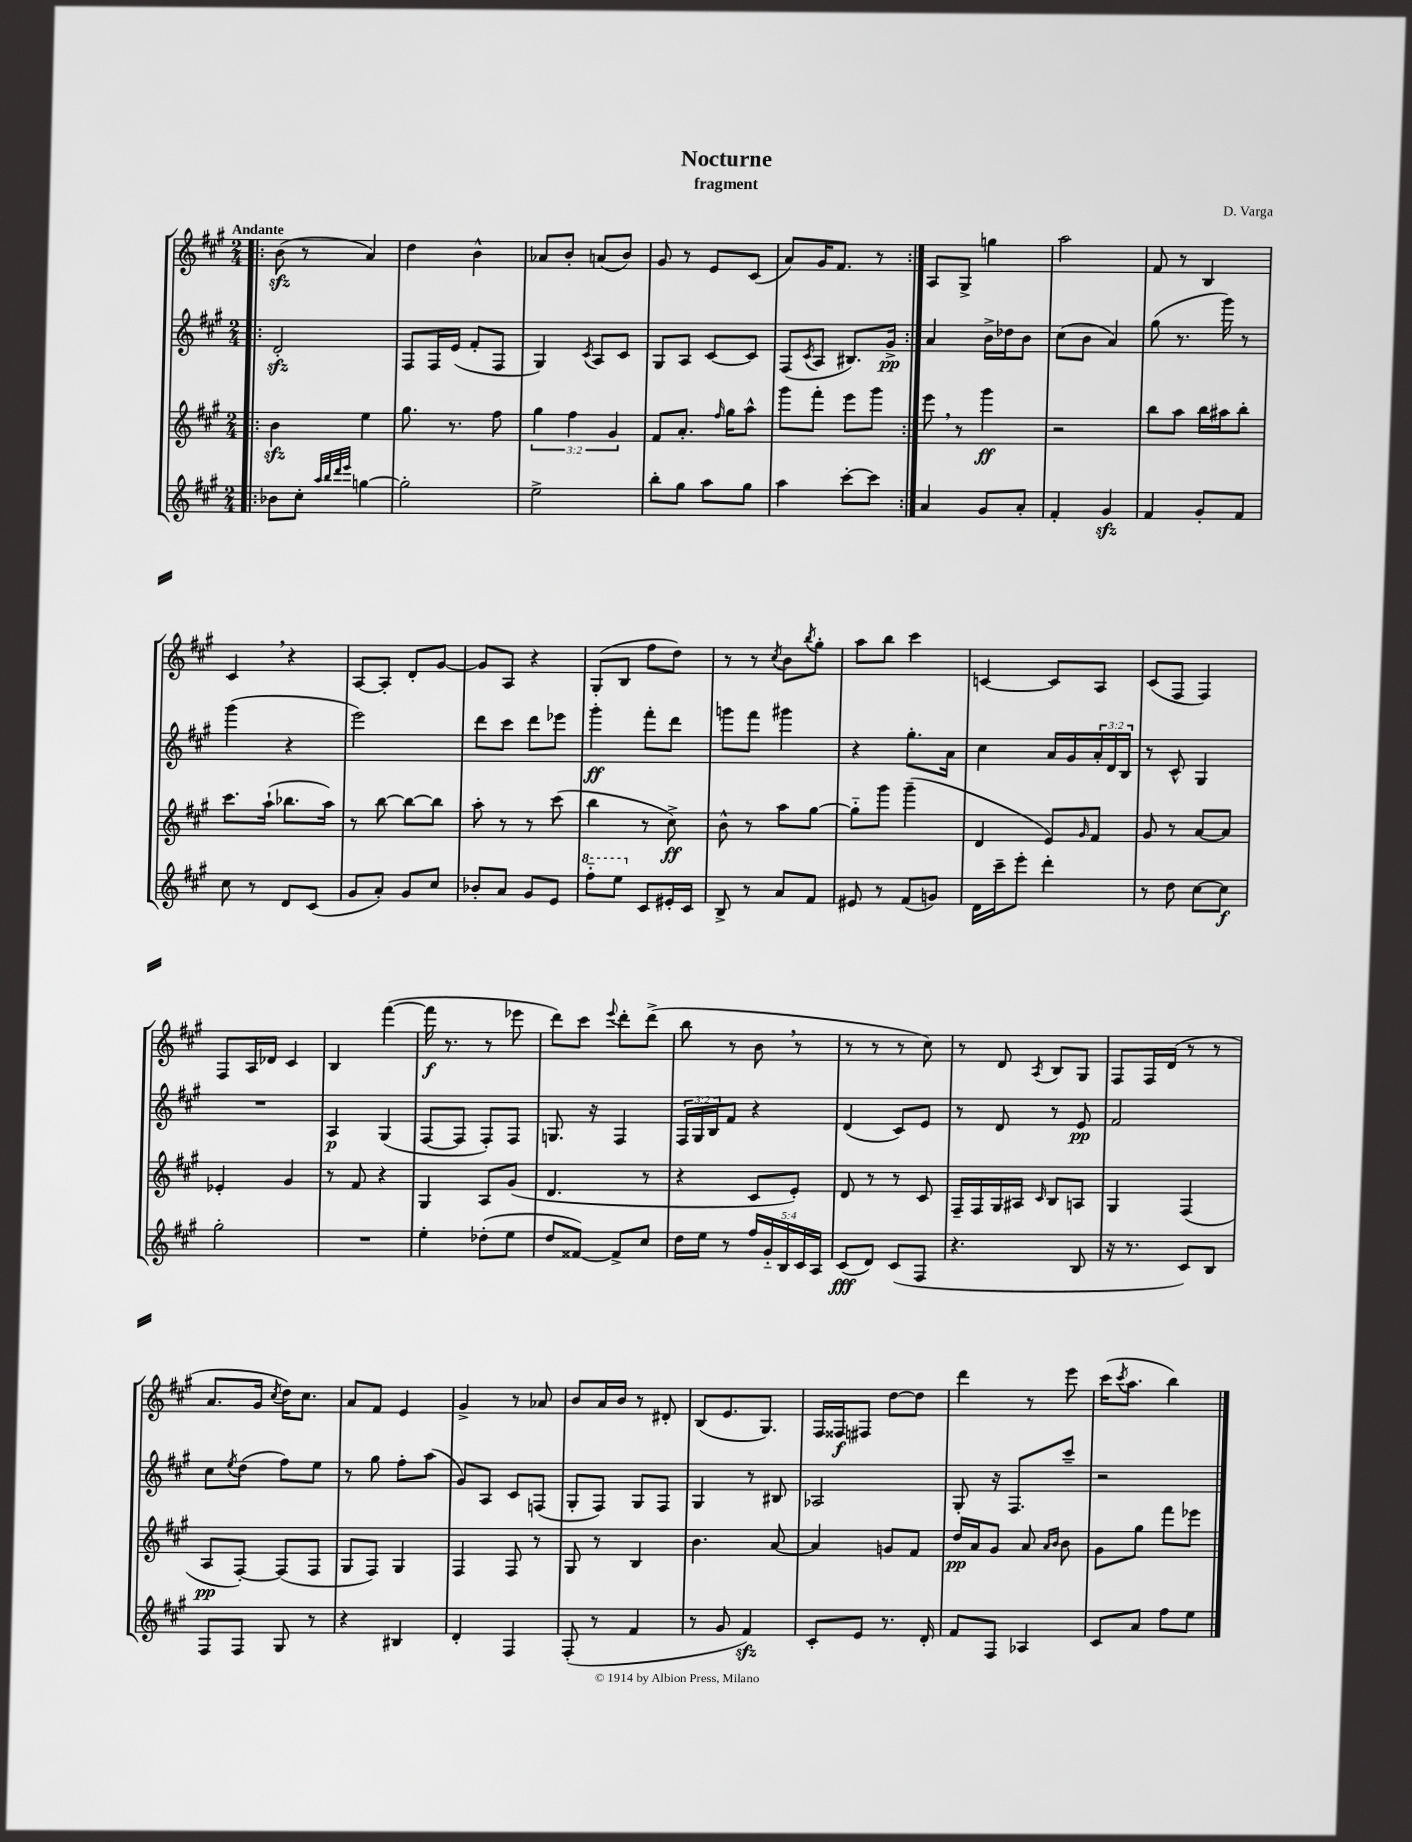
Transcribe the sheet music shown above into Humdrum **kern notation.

**kern	**dynam	**kern	**dynam	**kern	**dynam	**kern	**dynam
*part4	*part4	*part3	*part3	*part2	*part2	*part1	*part1
*staff4	*staff4	*staff3	*staff3	*staff2	*staff2	*staff1	*staff1
*clefG2	*	*clefG2	*	*clefG2	*	*clefG2	*
*k[f#c#g#]	*	*k[f#c#g#]	*	*k[f#c#g#]	*	*k[f#c#g#]	*
*M2/4	*	*M2/4	*	*M2/4	*	*M2/4	*
=1!|:	=1!|:	=1!|:	=1!|:	=1!|:	=1!|:	=1!|:	=1!|:
!	!	!	!	!	!	!LO:TX:a:B:t=Andante	!
8b-X\L	.	4bzz\	.	2dzz'/	.	(8bzz\	.
8cc#'\J	.	.	.	.	.	8r	.
32qqaa/LLL	.	.	.	.	.	.	.
32qqbb/	.	.	.	.	.	.	.
32qqddd/	.	.	.	.	.	.	.
32qqeee/JJJ	.	.	.	.	.	.	.
[4ggn\	.	4ee\	.	.	.	4a/)	.
=2	=2	=2	=2	=2	=2	=2	=2
2gg'\]	.	8.gg#\	.	8F#/L	.	4dd\	.
.	.	.	.	16F#/L	.	.	.
.	.	8.r	.	(16e/JJ	.	.	.
.	.	.	.	8f#'/L	.	4b^^\	.
.	.	8ff#\	.	8F#/J	.	.	.
=3	=3	=3	=3	=3	=3	=3	=3
2ee^\	.	6gg#\	.	4G#/)	.	8a-X/L	.
.	.	.	.	.	.	8b'/J	.
.	.	6ff#\	.	.	.	.	.
.	.	.	.	8qc#/	.	.	.
.	.	.	.	8A/L	.	(8an/L	.
.	.	6g#/	.	.	.	.	.
.	.	.	.	8c#/J	.	8b/J)	.
=4	=4	=4	=4	=4	=4	=4	=4
8bb'\L	.	8f#/L	.	8G#/L	.	8g#/	.
8gg#\J	.	8.a'/J	.	8A/J	.	8r	.
8aa\L	.	.	.	[8c#/L	.	8e/L	.
.	.	16qqff#/	.	.	.	.	.
.	.	16gg#\KL	.	.	.	.	.
8gg#\J	.	8aa^^\J	.	8c#/J]	.	(8c#/J	.
=5	=5	=5	=5	=5	=5	=5	=5
4aa\	.	8ggg#\L	.	(8F#/L	.	8a/L)	.
.	.	.	.	8qc#/	.	.	.
.	.	8fff#'\J	.	8A/J	.	16g#/K	.
.	.	.	.	.	.	8.f#/J	.
[8ccc#'\L	.	8eee\L	.	8.B#X/L)	.	.	.
8ccc#\J]	.	8ggg#\J	.	.	.	8r	.
.	.	.	.	16g#^/Jk	pp	.	.
=6:|!	=6:|!	=6:|!	=6:|!	=6:|!	=6:|!	=6:|!	=6:|!
4a/	.	8eee,\	.	4a/	.	8A/L	.
.	.	8r	.	.	.	8G#^/J	.
8g#/L	.	4ggg#\	ff	16b^\LL	.	4ggn\	.
.	.	.	.	16dd-X\J	.	.	.
8a'/J	.	.	.	8b\J	.	.	.
=7	=7	=7	=7	=7	=7	=7	=7
4f#'/	.	2r	.	(8cc#\L	.	2aa\	.
.	.	.	.	8b\J	.	.	.
4g#zz/	.	.	.	4a/)	.	.	.
=8	=8	=8	=8	=8	=8	=8	=8
4f#/	.	8bb\L	.	(8gg#\	.	8f#/	.
.	.	8aa\J	.	8.r	.	8r	.
8g#'/L	.	16bb\LL	.	.	.	4B/	.
.	.	16aa#X\J	.	16ggg#\)	.	.	.
8f#/J	.	8bb'\J	.	8r	.	.	.
!!LO:LB:g=z
=9	=9	=9	=9	=9	=9	=9	=9
8cc#\	.	8.ccc#\L	.	(4ggg#\	.	4c#,/	.
8r	.	.	.	.	.	.	.
.	.	(16aa`\Jk	.	.	.	.	.
8d/L	.	8.bb-X\L	.	4r	.	4r	.
(8c#/J	.	.	.	.	.	.	.
.	.	16aa\Jk)	.	.	.	.	.
=10	=10	=10	=10	=10	=10	=10	=10
8g#/L	.	8r	.	2eee\)	.	[8A/L	.
8a'/J)	.	[8bb\	.	.	.	8A'/J]	.
8g#/L	.	8bb\L_	.	.	.	8d'/L	.
8cc#/J	.	8bb\J]	.	.	.	[8g#/J	.
=11	=11	=11	=11	=11	=11	=11	=11
8b-X'/L	.	8aa'\	.	8ddd\L	.	8g#/L]	.
8a/J	.	8r	.	8ccc#\J	.	8A/J	.
8g#/L	.	8r	.	8ddd\L	.	4r	.
8e/J	.	(8ccc#\	.	8eee-X\J	.	.	.
=12	=12	=12	=12	=12	=12	=12	=12
*8va	*	*	*	*	*	*	*
8fff#\L	.	4bb\	.	4ggg#'\	ff	(8G#'/L	.
8eee\J	.	.	.	.	.	8B/J	.
*X8va	*	*	*	*	*	*	*
8c#/L	.	8r	.	8fff#'\L	.	8ff#\L	.
16e#X'/L	.	8cc#^\)	ff	8ddd\J	.	8dd\J)	.
16c#/JJ	.	.	.	.	.	.	.
=13	=13	=13	=13	=13	=13	=13	=13
8B^/	.	8b^^\	.	8gggn\L	.	8r	.
8r	.	8r	.	8fff#\J	.	8r	.
.	.	.	.	.	.	8qcc#/	.
8a/L	.	8aa\L	.	4ggg#X\	.	8b\L	.
.	.	.	.	.	.	8qbb/	.
8f#/J	.	[8gg#\J	.	.	.	8gg#'\J	.
=14	=14	=14	=14	=14	=14	=14	=14
8e#X/	.	8gg#\L]	.	4r	.	8aa\L	.
8r	.	8ggg#\J	.	.	.	8bb\J	.
(8f#/L	.	(4ggg#~\	.	8.gg#'\L	.	4ccc#\	.
8gn/J)	.	.	.	.	.	.	.
.	.	.	.	16a\Jk	.	.	.
=15	=15	=15	=15	=15	=15	=15	=15
16d\LL	.	4d/	.	4cc#\	.	[4cn/	.
16ccc#~\J	.	.	.	.	.	.	.
8eee'\J	.	.	.	.	.	.	.
4ddd'\	.	8e/L)	.	16a/LL	.	8c/L]	.
.	.	.	.	16g#/	.	.	.
.	.	16qqg#/	.	.	.	.	.
.	.	8f#/J	.	24a'/	.	8A/J	.
.	.	.	.	24d/	.	.	.
.	.	.	.	24B/JJ	.	.	.
=16	=16	=16	=16	=16	=16	=16	=16
8r	.	8g#/	.	8r	.	(8c#/L	.
8dd\	.	8r	.	8c#^^/	.	8F#/J	.
[8cc#\L	.	[8a/L	.	4G#/	.	4F#/)	.
8cc#\J]	f	8a/J]	.	.	.	.	.
!!LO:LB:g=z
=17	=17	=17	=17	=17	=17	=17	=17
2gg#'\	.	4e-X'/	.	2r	.	8F#/L	.
.	.	.	.	.	.	16A/L	.
.	.	.	.	.	.	16d-X/JJ	.
.	.	4g#/	.	.	.	4c#/	.
=18	=18	=18	=18	=18	=18	=18	=18
2r	.	8r	.	4A/	p	4B/	.
.	.	8f#/	.	.	.	.	.
.	.	4r	.	(4G#/	.	([4fff#\	.
=19	=19	=19	=19	=19	=19	=19	=19
4ee'\	.	4G#/	.	[8F#/L	.	16fff#\]	f
.	.	.	.	.	.	8.r	.
.	.	.	.	8F#/J]	.	.	.
(8dd-X'\L	.	8A/L	.	8F#'/L)	.	8r	.
8ee\J	.	(8g#/J	.	8F#/J	.	8eee-X\	.
=20	=20	=20	=20	=20	=20	=20	=20
8dd/L	.	4.d/	.	8.Gn/	.	8ddd\L)	.
[8f##X/J)	.	.	.	.	.	8ccc#\J	.
.	.	.	.	16r	.	.	.
.	.	.	.	.	.	8qqeee/	.
8f##^/L]	.	.	.	4F#/	.	8ddd'\L	.
8cc#/J	.	8r	.	.	.	(8ddd^\J	.
=21	=21	=21	=21	=21	=21	=21	=21
16dd\LL	.	4r	.	24F#/LL	.	8bb\	.
.	.	.	.	24G#/	.	.	.
16ee\JJ	.	.	.	.	.	.	.
.	.	.	.	24B/J	.	.	.
8r	.	.	.	8f#/J	.	8r	.
20ff#/LL	.	8c#/L	.	4r	.	8b,\	.
20g#/	.	.	.	.	.	.	.
20B/	.	.	.	.	.	.	.
.	.	8e'/J)	.	.	.	8r	.
20c#/	.	.	.	.	.	.	.
20A/JJ	.	.	.	.	.	.	.
=22	=22	=22	=22	=22	=22	=22	=22
(8c#/L	fff	8d/	.	(4d/	.	8r	.
8d/J)	.	8r	.	.	.	8r	.
(8c#/L	.	8r	.	8c#/L)	.	8r	.
8F#/J	.	8c#/	.	8e/J	.	8cc#\)	.
=23	=23	=23	=23	=23	=23	=23	=23
4.r	.	16F#~/LL	.	8r	.	8r	.
.	.	16F#/	.	.	.	.	.
.	.	16G#/	.	8d/	.	8d/	.
.	.	16A#X/JJ	.	.	.	.	.
.	.	16qqc#/	.	.	.	8qA/	.
.	.	8B/L	.	8r	.	8B/L	.
8B/	.	8An/J	.	8e/	pp	8G#/J	.
=24	=24	=24	=24	=24	=24	=24	=24
16r	.	4G#/	.	2f#/	.	8F#/L	.
8.r	.	.	.	.	.	.	.
.	.	.	.	.	.	16F#/L	.
.	.	.	.	.	.	(16d/JJ	.
8c#/L)	.	(4F#/	.	.	.	8r	.
8B/J	.	.	.	.	.	8r	.
!!LO:LB:g=z
=25	=25	=25	=25	=25	=25	=25	=25
8F#/L	.	8A/L	pp	8cc#\L	.	8.a/L	.
.	.	.	.	8qee/	.	.	.
8F#/J	.	[8F#'/J)	.	(8dd\J	.	.	.
.	.	.	.	.	.	16g#/Jk	.
.	.	.	.	.	.	8qcc#/	.
8G#/	.	(8F#/L]	.	8ff#\L)	.	16dd\KL)	.
.	.	.	.	.	.	8.cc#\J	.
8r	.	8F#/J	.	8ee\J	.	.	.
=26	=26	=26	=26	=26	=26	=26	=26
4r	.	8G#/L	.	8r	.	8a/L	.
.	.	8F#/J)	.	8gg#\	.	8f#/J	.
4B#X/	.	4G#/	.	8ff#'\L	.	4e/	.
.	.	.	.	(8aa\J	.	.	.
=27	=27	=27	=27	=27	=27	=27	=27
4d'/	.	4F#/	.	8g#/L)	.	4g#^/	.
.	.	.	.	8A/J	.	.	.
4F#/	.	8F#/	.	8c#/L	.	8r	.
.	.	8r	.	(8Fn/J	.	8a-X/	.
=28	=28	=28	=28	=28	=28	=28	=28
(8F#'/	.	8G#/	.	8G#'/L	.	8b/L	.
8r	.	8r	.	8F#/J)	.	16a/L	.
.	.	.	.	.	.	16b/JJ	.
4f#/	.	4B/	.	8G#/L	.	8r	.
.	.	.	.	8F#/J	.	8d#X'/	.
=29	=29	=29	=29	=29	=29	=29	=29
8r	.	4.b\	.	4G#/	.	(8B/L	.
8g#/	.	.	.	.	.	8.e/	.
4f#zz/)	.	.	.	8r	.	.	.
.	.	.	.	.	.	8.G#/J)	.
.	.	[8a/	.	8B#X/	.	.	.
=30	=30	=30	=30	=30	=30	=30	=30
8c#'/L	.	4a/]	.	2A-X/	.	16F#/LL	.
.	.	.	.	.	.	16F##X/J	f
8e/J	.	.	.	.	.	8F#X/J	.
8.r	.	8gn/L	.	.	.	[8dd\L	.
.	.	8f#/J	.	.	.	8dd\J]	.
16d'/	.	.	.	.	.	.	.
=31	=31	=31	=31	=31	=31	=31	=31
8f#/L	.	16dd/LL	pp	8G#'/	.	4ddd\	.
.	.	16a/J	.	.	.	.	.
8F#/J	.	8g#/J	.	16r	.	.	.
.	.	.	.	8.F#/L	.	.	.
4A-X/	.	8a/	.	.	.	8r	.
.	.	16qqa/LL	.	.	.	.	.
.	.	16qqb/JJ	.	.	.	.	.
.	.	8b\	.	8ccc#~/J	.	8eee\	.
=32	=32	=32	=32	=32	=32	=32	=32
8c#/L	.	8g#\L	.	2r	.	(16ccc#\KL	.
.	.	.	.	.	.	8qccc#/	.
.	.	.	.	.	.	8.aa\J	.
8a/J	.	8gg#\J	.	.	.	.	.
8ff#\L	.	8fff#\L	.	.	.	4bb\)	.
8ee\J	.	8eee-X\J	.	.	.	.	.
==	==	==	==	==	==	==	==
*-	*-	*-	*-	*-	*-	*-	*-
